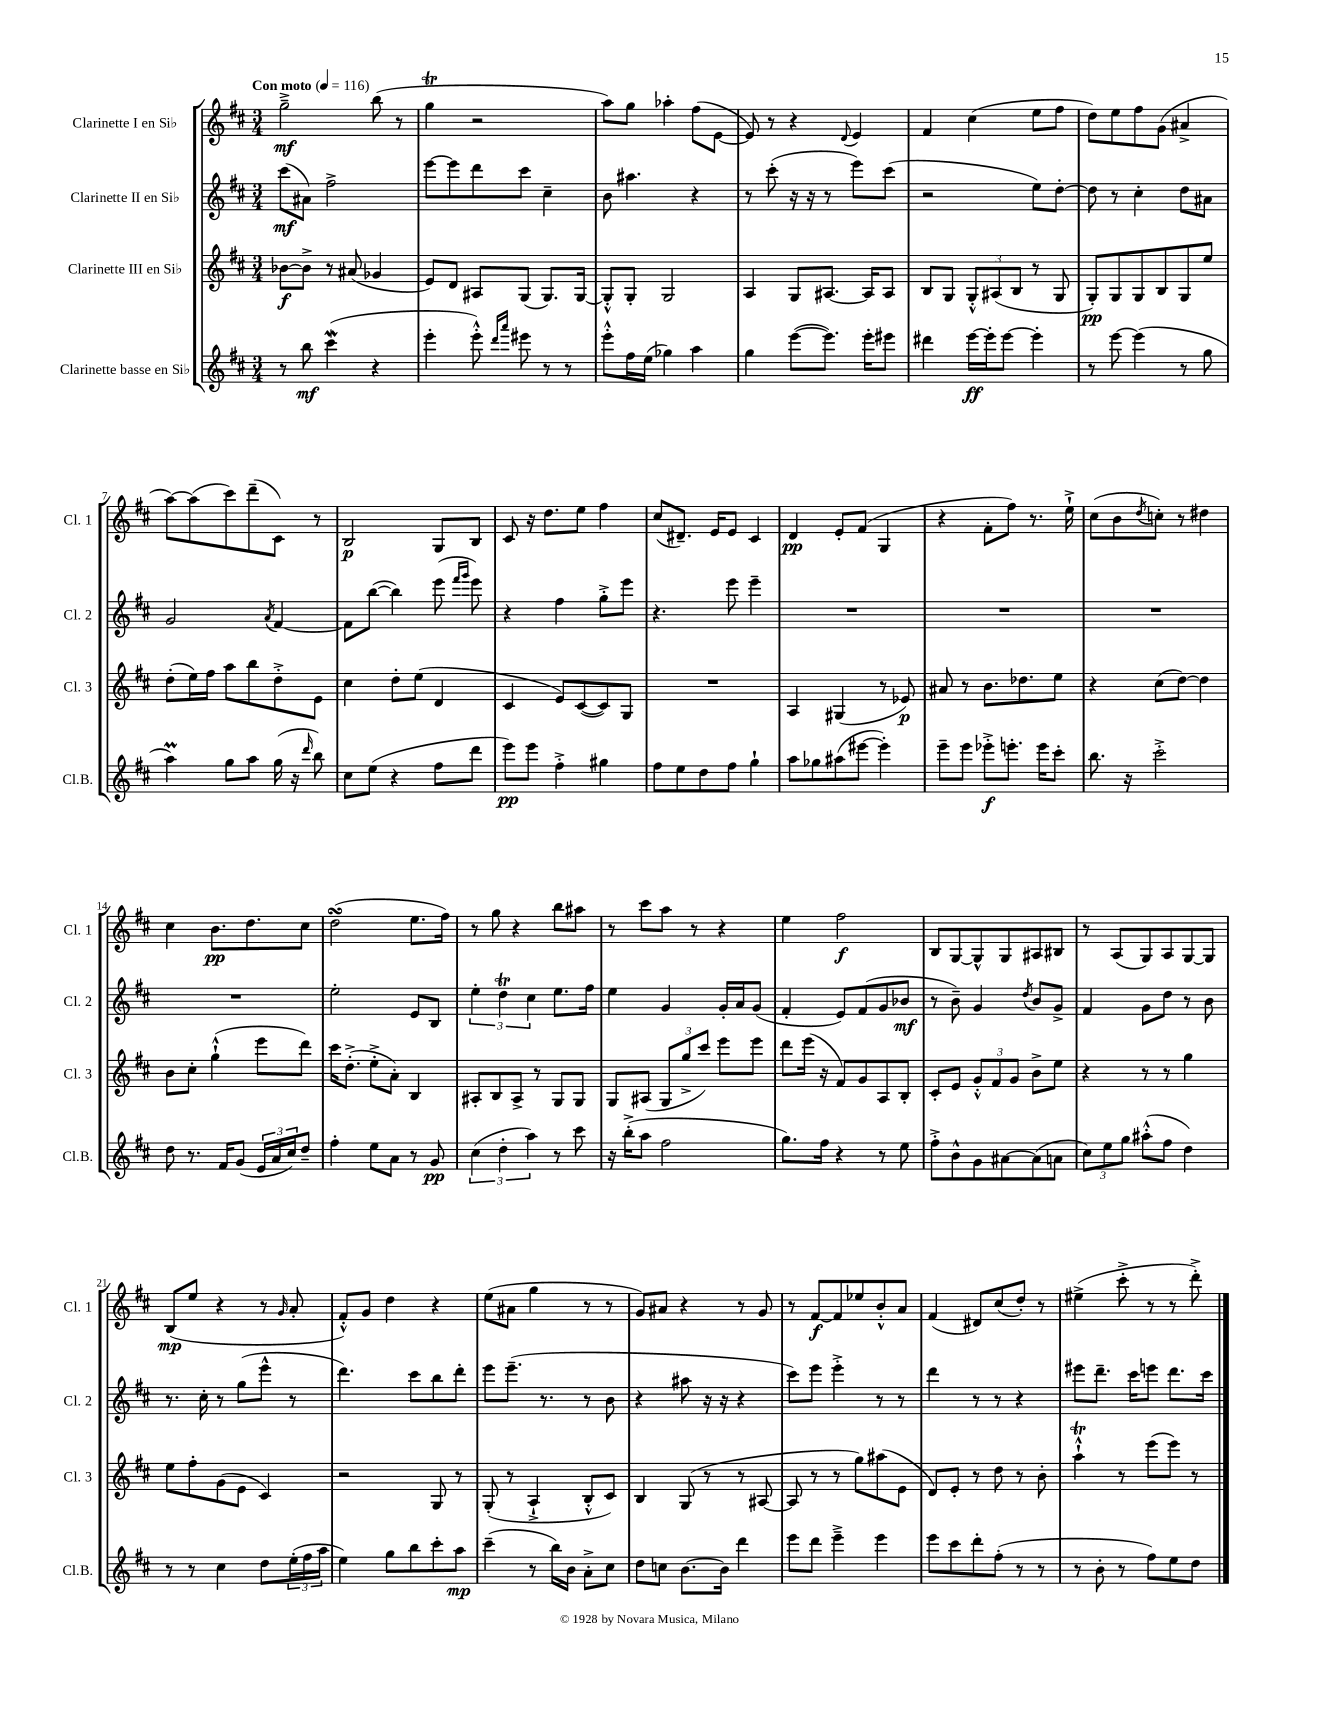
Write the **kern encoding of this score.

**kern	**kern	**kern	**kern
*staff4	*staff3	*staff2	*staff1
*clefG2	*clefG2	*clefG2	*clefG2
*k[f#c#]	*k[f#c#]	*k[f#c#]	*k[f#c#]
*M3/4	*M3/4	*M3/4	*M3/4
*MM116	*MM116	*MM116	*MM116
8r	[8b-	(8ccc#	2gg~^
8bb	8b-^]	8a#)	.
(4ccc#	8r	2ff#^	.
.	(8a#	.	.
4r	4g-	.	(8bb
.	.	.	8r
=	=	=	=
4eee'	8e)	[8eee	4gg
.	8d	8eee]	.
8eee'^^)	8A#	8ddd	2r
16qqddd	.	.	.
16qqaaa	.	.	.
8eee#	(8G	8ccc#	.
8r	8.G)	4cc#~	.
8r	.	.	.
.	[16G	.	.
=	=	=	=
8eee'^^	8G'^^]	8b	8aa)
16ff#	8G'	4.aa#	8gg
(16ee	.	.	.
4gg-)	2G	.	4aa-'
4aa	.	4r	(8ff#
.	.	.	[8e
=	=	=	=
4gg	4A	8r	8e])
.	.	(8ccc#'	8r
([8eee	8G	16r	4r
.	.	16r	.
8.eee])	[8.A#	8r	.
.	.	.	8qqd
.	.	8eee)	4e
16eee'	16A#]	.	.
8eee#	8A#	(8ccc#	.
=	=	=	=
4ddd#	8B	2r	4f#
.	8G	.	.
[16eee	12G'^^	.	(4cc#
16eee']	.	.	.
.	(12A#	.	.
[8eee	.	.	.
.	12B	.	.
4eee']	8r	8ee)	8ee
.	8G	[8dd'	8ff#
=	=	=	=
8r	8G')	8dd]	8dd)
[8eee	8G	8r	8ee
(4eee]	8G	4cc#'	8ff#
.	8B	.	(8g
8r	8G	8dd	4a#^
8gg	8ee	8a#	.
=	=	=	=
4aa)	(8dd'	2g	[8aa)
.	16ee)	.	(8aa]
.	16ff#	.	.
8gg	8aa	.	8ccc#)
8aa	8bb	.	(8ddd~
.	.	8qa	.
(16gg	8dd'^	[4f#	8c#)
16r	.	.	.
16qqddd	.	.	.
8bb)	8e	.	8r
=	=	=	=
8cc#	4cc#	8f#]	2B
(8ee	.	([8bb	.
4r	8dd'	4bb])	.
.	(8ee	.	.
8ff#	4d	(8eee	8G
.	.	16qqfff#	.
.	.	16qqggg	.
8ddd	.	8eee)	8B
=	=	=	=
8eee)	4c#	4r	8c#
8eee	.	.	16r
.	.	.	8.dd
4ff#'^	8e)	4ff#	.
.	([8c#	.	8ee
4gg#	8c#])	8gg'^	4ff#
.	8G	8eee	.
=	=	=	=
8ff#	2.r	4.r	(8cc#
8ee	.	.	8.d#~)
8dd	.	.	.
.	.	.	16e
8ff#	.	8eee	8e
4gg`	.	4eee~	4c#
=	=	=	=
8aa	4A	2.r	4d
8gg-	.	.	.
(8aa#	(4G#	.	8e'
[8eee#	.	.	(8f#
4eee#'])	8r	.	4G
.	8e-)	.	.
=	=	=	=
8eee~	8a#	2.r	4r
8eee	8r	.	.
8eee-'^	8.b	.	8f#'
8.eee'	.	.	8ff#)
.	8.dd-	.	.
.	.	.	8.r
16eee	.	.	.
8ccc#'	8ee	.	.
.	.	.	16ee`^
=	=	=	=
8.bb	4r	2.r	(8cc#
.	.	.	8b
16r	.	.	.
.	.	.	8qdd
2ccc#'^	(8cc#	.	8cc')
.	[8dd)	.	8r
.	4dd]	.	4dd#
=	=	=	=
8dd	8b	2.r	4cc#
8.r	8cc#'	.	.
.	(4gg`^^	.	8.b
16f#	.	.	.
(8g	.	.	.
.	.	.	8.dd
24e	8eee	.	.
24a	.	.	.
24cc#)	.	.	.
8dd~	8ddd)	.	8cc#
=	=	=	=
4ff#'	16ccc#	2ee'	(2dd
.	(8.dd'^	.	.
8ee	8ee'^	.	.
8a	8a')	.	.
8r	4B	8e	8.ee
8g	.	8B	.
.	.	.	16ff#)
=	=	=	=
(6cc#	8A#'	6ee'	8r
.	8B	.	8gg
6dd'	.	6dd	.
.	8A#^	.	4r
6aa)	.	6cc#	.
.	8r	.	.
8r	8G	8.ee	8bb
8ccc#	8G	.	8aa#
.	.	16ff#	.
=	=	=	=
16r	8G	4ee	8r
(16bb'^	.	.	.
8aa	(8A#	.	8ccc#
2ff#	12G	4g	8aa
.	12gg^	.	.
.	.	.	8r
.	12ccc#)	.	.
.	8eee	16g'	4r
.	.	16a	.
.	8eee	(8g	.
=	=	=	=
8.gg)	8ddd	4f#'	4ee
.	(16eee	.	.
16ff#	16r	.	.
4r	8f#)	8e)	2ff#
.	8g	(8f#	.
8r	8A	8g	.
8ee	8B'	8b-	.
=	=	=	=
8ff#'^	8c#'	8r	8B
8b^^	8e	8b~)	[8G
8g	12g'^^	4g	8G^^]
.	12f#	.	.
[8a#	.	.	8G
.	12g	.	.
.	.	8qdd	.
(8a#]	8b^	8b	8A#
8a	8ee	8g^	8B#
=	=	=	=
12cc#)	4r	4f#	8r
12ee	.	.	.
.	.	.	(8A
12gg	.	.	.
(8aa#'^^	8r	8g	8G)
8ff#	8r	8dd	8A
4dd)	4gg	8r	[8G
.	.	8b	8G]
=	=	=	=
8r	8ee	8.r	(8B
8r	8ff#'	.	8ee
.	.	16cc#'	.
4cc#	(8g	8r	4r
.	8e	(8gg	.
8dd	4c#)	8eee^^	8r
.	.	.	16qqg
(24ee'	.	8r	8a'
24ff#	.	.	.
24aa	.	.	.
=	=	=	=
4ee)	2r	4.ddd)	8f#'^^)
.	.	.	8g
8gg	.	.	4dd
8bb	.	8ccc#	.
8ccc#'	8G	8bb	4r
8aa	8r	8ddd'	.
=	=	=	=
(4ccc#~	(8G'	8eee	(8ee
.	8r	(8.eee~	8a#
8r	4A`^	.	4gg
.	.	8.r	.
16bb)	.	.	.
16b	.	.	.
8a'^	8B'^^	8r	8r
8cc#	8c#)	8b	8r
=	=	=	=
8dd	4B	4r	8g)
8cc	.	.	8a#
[8.b	(8G	8aa#	4r
.	8r	16r	.
16b]	.	16r	.
4ddd	8r	4r	8r
.	[8A#	.	8g
=	=	=	=
8eee	8A#]	8ccc#)	8r
8ddd	8r	8eee	[8f#
4eee~^	8r	4eee'^	8f#]
.	8gg)	.	8ee-
4eee	(8aa#	8r	8b'^^
.	8e	8r	8a
=	=	=	=
8eee	8d)	4ddd	(4f#
8ccc#	8e'	.	.
8ddd'	8r	8r	8d#)
(8ff#'	8dd	8r	(8cc#
8r	8r	4r	8dd')
8r	8b'	.	8r
=	=	=	=
8r	4aa`^^	8eee#	(4ee#^
8b'	.	8.ddd~	.
8r	8r	.	8ccc#'^
.	.	16ccc#	.
8ff#)	(8eee	8eee	8r
8ee	8eee)	8.ddd	8r
8dd	8r	.	8ddd'^)
.	.	16ccc#	.
==	==	==	==
*-	*-	*-	*-
